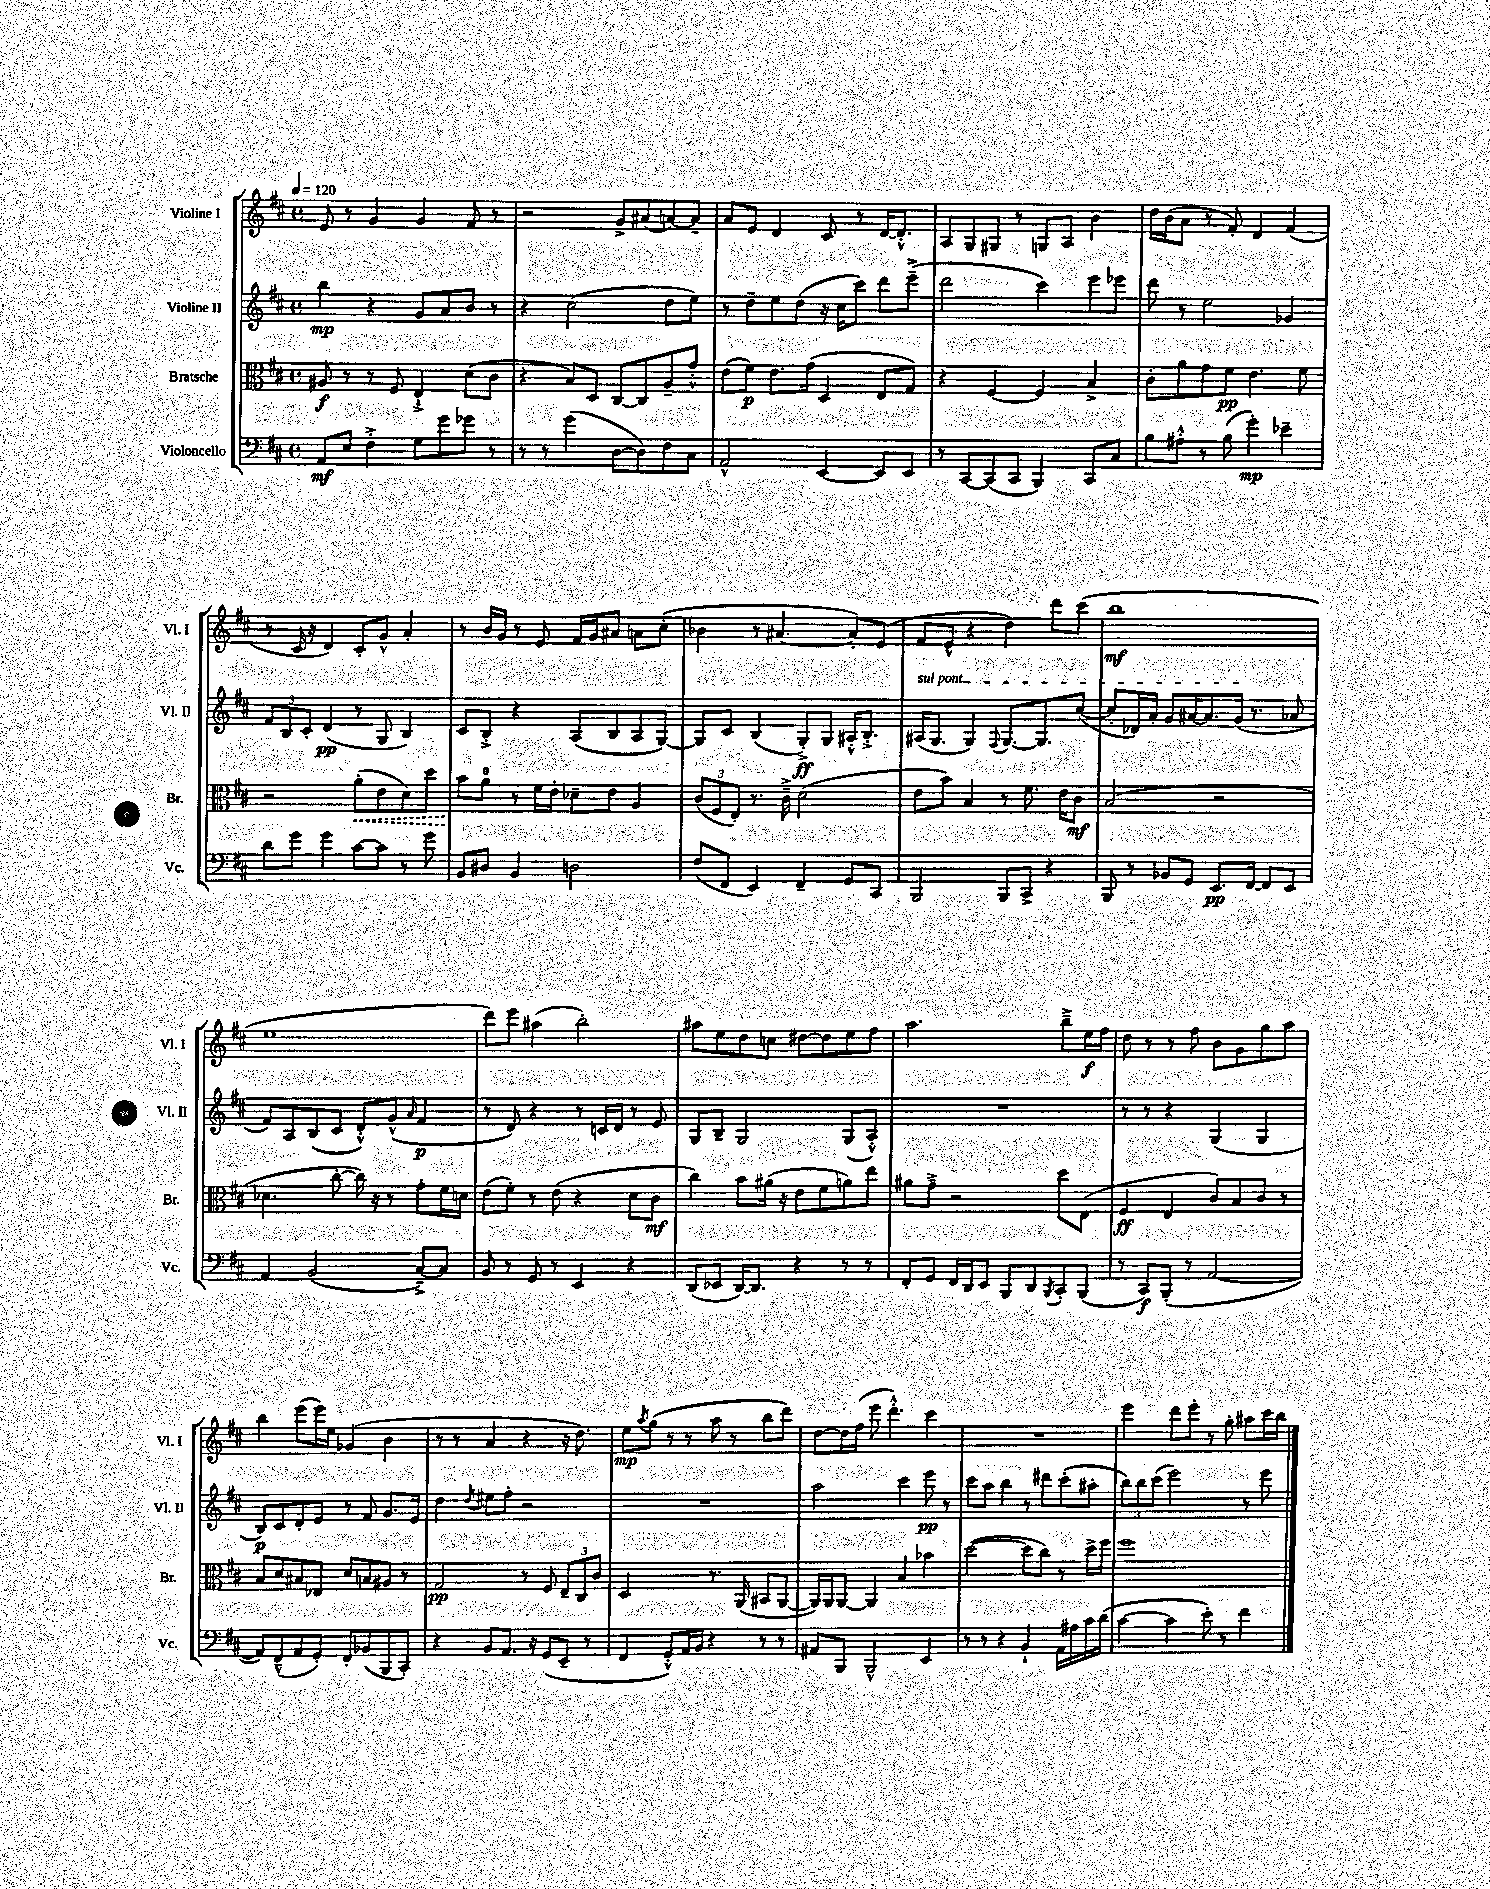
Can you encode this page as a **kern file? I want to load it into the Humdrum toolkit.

**kern	**dynam	**kern	**dynam	**kern	**dynam	**kern	**dynam
*part4	*part4	*part3	*part3	*part2	*part2	*part1	*part1
*staff4	*staff4	*staff3	*staff3	*staff2	*staff2	*staff1	*staff1
*I"Violoncello	*	*I"Bratsche	*	*I"Violine II	*	*I"Violine I	*
*I'Vc.	*	*I'Br.	*	*I'Vl. II	*	*I'Vl. I	*
*clefF4	*	*clefC3	*	*clefG2	*	*clefG2	*
*k[f#c#]	*	*k[f#c#]	*	*k[f#c#]	*	*k[f#c#]	*
*M4/4	*	*M4/4	*	*M4/4	*	*M4/4	*
*met(c)	*	*met(c)	*	*met(c)	*	*met(c)	*
*MM120	*	*MM120	*	*MM120	*	*MM120	*
=1	=1	=1	=1	=1	=1	=1	=1
8AA/L	mf	8A#X/	f	4bb\	mp	8e/	.
8E/J	.	8r	.	.	.	8r	.
4F#'^\	.	8r	.	4r	.	4g/	.
.	.	8F#/	.	.	.	.	.
8G\L	.	4E`^/	.	8g/L	.	4g/	.
8g\	.	.	.	8a/	.	.	.
8g-X\J	.	(8d\L	.	8b/J	.	8f#/	.
8r	.	8c#\J	.	8r	.	8r	.
=2	=2	=2	=2	=2	=2	=2	=2
8r	.	4r	.	4r	.	2r	.
8r	.	.	.	.	.	.	.
(4g\	.	8B/L)	.	(2cc#\	.	.	.
.	.	8D/J	.	.	.	.	.
[8D\L	.	[8C#/L	.	.	.	8g^/L	.
8D\])	.	8C#/]	.	.	.	(8a#X/	.
8F#\	.	8A~/	.	8dd\L	.	[8an/)	.
8C#\J	.	8g'^^/J	.	8ee\J)	.	8a~/J]	.
=3	=3	=3	=3	=3	=3	=3	=3
2AA^^/	.	(8e\L	.	8r	.	8a/L	.
.	.	8f#\J)	p	8dd~\L	.	8e/J	.
.	.	8.e\L	.	8ee\	.	4d/	.
.	.	.	.	(8dd\J	.	.	.
.	.	(16g\Jk	.	.	.	.	.
[4EE/	.	4D/	.	16r	.	8c#/	.
.	.	.	.	16cc#\KL	.	.	.
.	.	.	.	8ccc#\J)	.	8r	.
8EE/L]	.	8E/L	.	8ddd\L	.	[16d/KL	.
.	.	.	.	.	.	8.d'^^/J]	.
8EE/J	.	8G/J)	.	(8eee~^\J	.	.	.
=4	=4	=4	=4	=4	=4	=4	=4
8r	.	4r	.	2ddd\	.	8A/L	.
[8CC#/L	.	.	.	.	.	8G/	.
(8CC#/]	.	[4F#/	.	.	.	8G#X/J	.
8CC#/J	.	.	.	.	.	8r	.
4BBB/)	.	4F#/]	.	4ccc#\)	.	8Gn/L	.
.	.	.	.	.	.	8A/J	.
8CC#/L	.	4B^/	.	8eee\L	.	4b\	.
8C#/J	.	.	.	8eee-X\J	.	.	.
=5	=5	=5	=5	=5	=5	=5	=5
8B\L	.	8c#'\L	.	8ddd\	.	16dd\LL	.
.	.	.	.	.	.	(16b\J	.
8A#X'^^\J	.	8a\	.	8r	.	8a\J	.
8r	.	8g\	.	2ee\	.	8r	.
(8B\	.	8f#\J	pp	.	.	8f#'/)	.
4g'\)	mp	4.e\	.	.	.	4d/	.
4e-X~\	.	.	.	4g-X/	.	(4f#/	.
.	.	8f#\	.	.	.	.	.
!!LO:LB:g=z
=6	=6	=6	=6	=6	=6	=6	=6
8d\L	.	2r	.	12f#/L	.	8r	.
.	.	.	.	12B/	.	.	.
8g\J	.	.	.	.	.	16c#/	.
.	.	.	.	12c#'/J	.	.	.
.	.	.	.	.	.	16r	.
4g\	.	.	.	(4d/	pp	4d/)	.
!	!	!	!LO:HP:b	!	!	!	!
[8c#\L	.	(8a'\L	<	8r	.	8c#'/L	.
8c#\J]	.	8e\	.	8G/	.	8g^^/J	.
8r	.	8d\)	.	4B/)	.	4a'/	.
8g\	.	8dd\J	.	.	.	.	.
=7	=7	=7	=7	=7	=7	=7	=7
8BB/L	.	8b\L	.	8c#/L	.	8r	.
8D#X/J	.	8a\J	[	8B'^/J	.	16b/LL	.
.	.	.	.	.	.	16g/JJ	.
4BB/	.	8r	.	4r	.	8r	.
.	.	16f#\LL	.	.	.	8e/	.
.	.	16e'\JJ	.	.	.	.	.
2Dn\	.	8d-X~\L	.	(8A/L	.	16f#/LL	.
.	.	.	.	.	.	16g/J	.
.	.	8e\J	.	8B/	.	8a#X/J	.
.	.	4A/	.	8A/	.	8an\L	.
.	.	.	.	[8G/J)	.	(8cc#'\J	.
=8	=8	=8	=8	=8	=8	=8	=8
(8F#/L	.	(12c#/L	.	8G/L]	.	4b-X\	.
.	.	12F#/	.	.	.	.	.
8FF#/J	.	.	.	8c#/J	.	.	.
.	.	12E'/J)	.	.	.	.	.
4EE/)	.	8.r	.	(4B/	.	8r	.
.	.	.	.	.	.	[4.a#X/	.
.	.	16c#~^\	.	.	.	.	.
4FF#~/	.	(2d\	.	8G'^/L)	ff	.	.
.	.	.	.	8G/J	.	.	.
8GG/L	.	.	.	16A#X'^^/KL	.	8a#'/L])	.
.	.	.	.	8.B'^/J	.	.	.
8CC#/J	.	.	.	.	.	(8e/J	.
=9	=9	=9	=9	=9	=9	=9	=9
!	!	!	!	!LO:TX:a:i:t=sul pont.	!	!	!
2BBB/	.	8e\L	.	(16A#X/KL	.	8f#/L	.
.	.	.	.	8.G/J	.	.	.
.	.	8b\J)	.	.	.	8e^^/J	.
.	.	4B/	.	4G/)	.	4r	.
.	.	.	.	8qqF#/	.	.	.
8BBB/L	.	8r	.	[8.G/L	.	4dd\)	.
8CC#^/J	.	8.f#\	.	.	.	.	.
.	.	.	.	8.G/]	.	.	.
4r	.	.	.	.	.	8ddd\L	.
.	.	16e\KL	.	.	.	.	.
.	.	8c#\J	mf	([8cc#/J	.	(8ccc#\J	.
=10	=10	=10	=10	=10	=10	=10	=10
8BBB/	.	(2B/	.	8cc#'/L]	.	1bb	mf
8r	.	.	.	16d-X/L)	.	.	.
.	.	.	.	16a'/JJ	.	.	.
8BB-X/L	.	.	.	8g/L	.	.	.
8GG/J	.	.	.	[16a#X/K	.	.	.
.	.	.	.	8.a#/]	.	.	.
8.EE/L	pp	2r	.	.	.	.	.
.	.	.	.	(16g/Jk	.	.	.
[16FF#/Jk	.	.	.	8.r	.	.	.
8FF#/L]	.	.	.	.	.	.	.
8EE/J	.	.	.	8a-X/	.	.	.
!!LO:LB:g=z
=11	=11	=11	=11	=11	=11	=11	=11
4AA/	.	4.d-X\	.	8f#/L)	.	1ee	.
.	.	.	.	8A/	.	.	.
(2BB/	.	.	.	(8B/	.	.	.
.	.	[8cc#'\	.	8c#/J	.	.	.
.	.	16cc#\])	.	8d'^^/L)	.	.	.
.	.	16r	.	.	.	.	.
.	.	8r	.	(8g^^/J	.	.	.
.	.	.	.	16qqa/	.	.	.
[8C#~^/L)	.	8g'\L	.	4f#/	p	.	.
8C#/J]	.	16f#\L	.	.	.	.	.
.	.	16dn\JJ	.	.	.	.	.
=12	=12	=12	=12	=12	=12	=12	=12
8BB/	.	(8e\L	.	8r	.	8ddd\L)	.
8r	.	8f#'\J)	.	8d/)	.	8eee\J	.
8GG/	.	8r	.	4r	.	(4aa#X\	.
8r	.	(8e\	.	.	.	.	.
4EE/	.	4r	.	8r	.	2bb'\)	.
.	.	.	.	16cn/LL	.	.	.
.	.	.	.	16d/JJ	.	.	.
4r	.	8d\L	.	8r	.	.	.
.	.	8c#\J	mf	8e/	.	.	.
=13	=13	=13	=13	=13	=13	=13	=13
(8DD/L	.	4cc#\)	.	8G/L	.	8aa#X\L	.
8EE-X/J	.	.	.	8B~/J	.	8ee\	.
[16DD/KL)	.	8b\L	.	2G/	.	8dd\	.
8.DD/J]	.	.	.	.	.	.	.
.	.	(16a#X\Jk	.	.	.	8ccn\J	.
.	.	16r	.	.	.	.	.
4r	.	8e\L	.	.	.	[8dd#X\L	.
.	.	8f#\	.	.	.	8dd#\]	.
8r	.	8an\)	.	(8G/L	.	8ee\	.
8r	.	8ee\J	.	8A'^^/J)	.	8ff#\J	.
=14	=14	=14	=14	=14	=14	=14	=14
8FF#'/L	.	8a#X\L	.	1r	.	2.aa\	.
8GG/J	.	8g~^\J	.	.	.	.	.
16FF#/LL	.	2r	.	.	.	.	.
16DD/J	.	.	.	.	.	.	.
8EE/J	.	.	.	.	.	.	.
8BBB/L	.	.	.	.	.	.	.
8DD/	.	.	.	.	.	.	.
8qBBB/	.	.	.	.	.	.	.
8CC#'/	.	8dd\L	.	.	.	8bb~^\L	.
(8BBB/J	.	(8E\J	.	.	.	16ee\L	f
.	.	.	.	.	.	16ff#\JJ	.
=15	=15	=15	=15	=15	=15	=15	=15
8r	.	4F#/	ff	8r	.	8dd\	.
8CC#/L)	f	.	.	8r	.	8r	.
(8BBB'/J	.	4E/	.	4r	.	8r	.
8r	.	.	.	.	.	8ff#\	.
[2AA/	.	8c#/L)	.	(4G/	.	8b\L	.
.	.	8B/	.	.	.	8g\	.
.	.	8c#/J	.	4G/	.	8gg\	.
.	.	8r	.	.	.	8aa\J	.
!!LO:LB:g=z
=16	=16	=16	=16	=16	=16	=16	=16
8AA/L])	.	8B/L	.	8B/L)	p	4bb\	.
(8FF#~^^/	.	8d/	.	8c#/	.	.	.
8AA/	.	8B#X/	.	8d'/	.	(8eee\L	.
8GG'/J)	.	8E-X/J	.	8e/J	.	16eee\L)	.
.	.	.	.	.	.	16ee\JJ	.
8FF#'/L	.	8d/L	.	8r	.	(4g-X/	.
(8BB-X/	.	8Bn/	.	8f#/	.	.	.
8BBB/	.	8A#X/J	.	8.g/L	.	4b\	.
8CC#'/J)	.	8r	.	.	.	.	.
.	.	.	.	16e/Jk	.	.	.
=17	=17	=17	=17	=17	=17	=17	=17
4r	.	2G/	pp	4dd\	.	8r	.
.	.	.	.	.	.	8r	.
.	.	.	.	8qdd/	.	.	.
8BB/L	.	.	.	8ee#X\L	.	4a/	.
8.AA/J	.	.	.	8ff#'\J	.	.	.
.	.	8r	.	2r	.	4r	.
16r	.	.	.	.	.	.	.
(8GG/L	.	8F#/	.	.	.	.	.
8EE~/J	.	12E~/L	.	.	.	16r	.
.	.	.	.	.	.	8.dd\)	.
.	.	12C#/	.	.	.	.	.
8r	.	.	.	.	.	.	.
.	.	12c#/J	.	.	.	.	.
=18	=18	=18	=18	=18	=18	=18	=18
4FF#/	.	2D/	.	1r	.	8ee\L	mp
.	.	.	.	.	.	8qaa/	.
.	.	.	.	.	.	(8gg\J	.
8GG'^^/L)	.	.	.	.	.	8r	.
16AA/L	.	.	.	.	.	8r	.
16BB/JJ	.	.	.	.	.	.	.
4r	.	8.r	.	.	.	8aa\	.
.	.	.	.	.	.	8r	.
.	.	(16AA/	.	.	.	.	.
8r	.	8BB#X/L	.	.	.	8bb\L	.
8r	.	[8AA/J	.	.	.	8ddd\J)	.
=19	=19	=19	=19	=19	=19	=19	=19
8AA#X/L	.	16AA/LL])	.	2aa\	.	[8dd\L	.
.	.	16AA/J	.	.	.	.	.
8BBB/J	.	[8AA/J	.	.	.	16dd\L]	.
.	.	.	.	.	.	(16ff#\JJ	.
2BBB^^/	.	4AA/]	.	.	.	8eee\	.
.	.	.	.	.	.	4.ddd'^^\)	.
.	.	4B/	.	4ccc#\	.	.	.
4EE/	.	4b-X\	.	8eee\	pp	4ccc#\	.
.	.	.	.	8r	.	.	.
=20	=20	=20	=20	=20	=20	=20	=20
8r	.	([2dd\	.	8ccc#\L	.	1r	.
8r	.	.	.	8aa\J	.	.	.
4r	.	.	.	4bb\	.	.	.
4BB`/	.	8dd\L]	.	8r	.	.	.
.	.	8cc#\J)	.	8ddd#X\L	.	.	.
16AA\LL	.	8r	.	(8ccc#'\	.	.	.
16A#X\	.	.	.	.	.	.	.
16c#\	.	16dd^\LL	.	8aa#X'\J	.	.	.
(16d\JJ	.	16ff#\JJ	.	.	.	.	.
=21	=21	=21	=21	=21	=21	=21	=21
[4c#\	.	1ff#	.	12bb\L)	.	4eee\	.
.	.	.	.	12bb\	.	.	.
.	.	.	.	(12ccc#\J	.	.	.
4c#\]	.	.	.	2eee\)	.	8ddd\L	.
.	.	.	.	.	.	8eee'\J	.
8e'\)	.	.	.	.	.	8r	.
8r	.	.	.	.	.	8gg'\	.
4f#\	.	.	.	8r	.	8aa#X\L	.
.	.	.	.	8eee\	.	16ccc#\L	.
.	.	.	.	.	.	16bb\JJ	.
==	==	==	==	==	==	==	==
*-	*-	*-	*-	*-	*-	*-	*-
